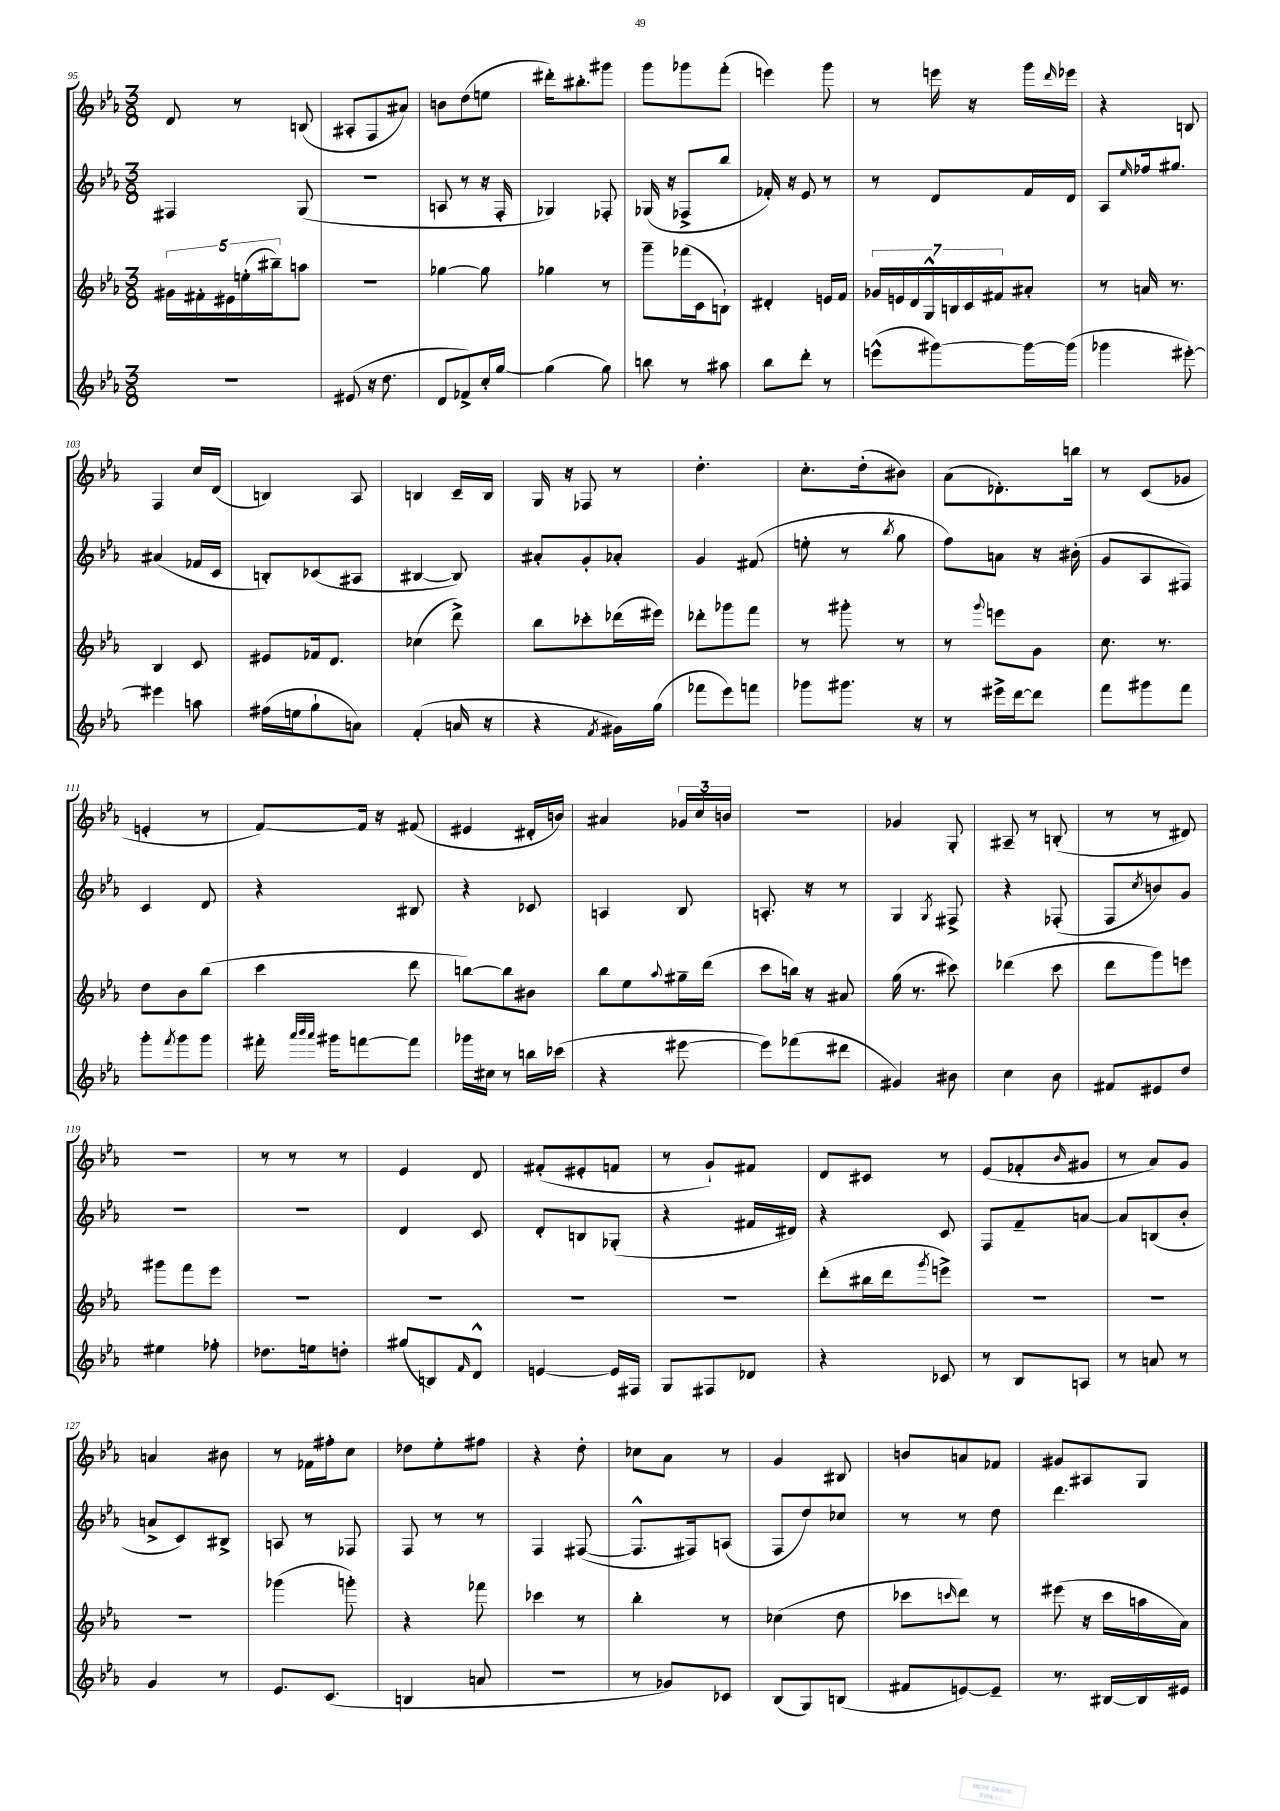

**kern	**kern	**kern	**kern
*part4	*part3	*part2	*part1
*staff4	*staff3	*staff2	*staff1
*clefG2	*clefG2	*clefG2	*clefG2
*k[b-e-a-]	*k[b-e-a-]	*k[b-e-a-]	*k[b-e-a-]
*M3/8	*M3/8	*M3/8	*M3/8
=95	=95	=95	=95
4.r	20g#X\LL	4F#X/	8d/
.	20f#X'\	.	.
.	20e#X\	.	.
.	.	.	8r
.	(20een'\	.	.
.	20bb#X~\J)	.	.
.	8aan\J	(8G/	(8Bn/
=96	=96	=96	=96
(8e#X/	4.r	4.r	8A#X'/L
16r	.	.	8F/
8.dd\	.	.	.
.	.	.	8a#X/J)
=97	=97	=97	=97
8d/L	[4gg-X\	8An/	8bn\L
8f-X^/)	.	8r	(8dd\
16cc'/L	8gg-\]	16r	8een\J
[16gg/JJ	.	16F'/	.
=98	=98	=98	=98
(4gg\]	4gg-X\	4G-X/)	16ddd#X'\KL)
.	.	.	8.bb#X'\
8gg\)	8r	8F-X'/	8ggg#X\J
=99	=99	=99	=99
8bbn\	8ggg~\L	(16G-X/	8ggg\L
.	.	16r	.
8r	(16fff-X\L	8F-X^/L	8ggg-X\
.	16c\J	.	.
8aa#X\	8Bn`\J)	8bb-/J	(8fff'\J
=100	=100	=100	=100
8bb-\L	4d#X'/	16f-X'/)	4eeen\)
.	.	16r	.
8ddd'\J	.	8e-/	.
8r	16en/LL	8r	8ggg\
.	16f/JJ	.	.
=101	=101	=101	=101
(8eeen^^\L	28g-X/LL	8r	8r
.	28en/	.	.
.	28d/	.	.
.	28G^^/	.	.
[8ggg#X\)	.	8d/L	16eeen\
.	28Bn/	.	.
.	28c/	.	.
.	.	.	16r
.	28f#X/J	.	.
16ggg#\L_	8a#X'/J	16f/L	16ggg\LL
.	.	.	16qqddd/
(16ggg#\JJ]	.	16d/JJ	16eee-X\JJ
=102	=102	=102	=102
4ggg-X\	8r	8A-/L	4r
.	.	16qqee-/	.
.	16an/	16ff-X/k	.
.	8.r	8.gg#X/J	.
[8eee#X'\)	.	.	8Bn/
!!LO:LB:g=z
=103	=103	=103	=103
4eee#X\]	4B-/	(4a#X/	4F/
8aan\	8c/	16f-X/LL	16cc/LL
.	.	16c/JJ	(16d/JJ
=104	=104	=104	=104
(16ff#X\LL	8e#X/L	8Bn'/L)	4Bn/)
16een\J	.	.	.
8gg`\	16f-X/k	(8c-X/	.
.	8.d/J	.	.
8an\J)	.	8A#X/J	8A-/
=105	=105	=105	=105
(4f'/	(4cc-X\	[4B#X/	4Bn/
16an/	8ddd^\)	8B#/])	16c~/LL
16r	.	.	16B/JJ
=106	=106	=106	=106
4r	8bb-\L	8a#X'/L	16G/
.	.	.	16r
.	8ccc-X'\	8g'/	8F-X/
8qf/	.	.	.
16g#X\LL)	(16ddd-X\L	8a-X'/J	8r
(16gg\JJ	16eee#X\JJ)	.	.
=107	=107	=107	=107
8fff-X\L	8ddd-X'\L	4g/	4.dd'\
8eee-\)	8ggg-X\	.	.
8fffn\J	8fff\J	(8f#X/	.
=108	=108	=108	=108
8ggg-X\L	8r	8een'\	8.cc'\L
8.ggg#X\J	8ggg#X'\	8r	.
.	.	.	(16dd'\k
.	.	8qbb-/	.
.	8r	8gg\	8b#X\J)
16r	.	.	.
=109	=109	=109	=109
8r	8r	8ff\L)	(8a-\L
.	8qqggg/	.	.
16eee#X^\LL	8eeen\L	8an\J	8.d-X'\)
[16ddd\J	.	.	.
8ddd\J]	8g\J	16r	.
.	.	(16b#X'\	16bbn\Jk
=110	=110	=110	=110
8fff\L	8.cc\	8g/L	8r
8ggg#X\	.	8A-/	(8c/L
.	8.r	.	.
8fff\J	.	8F#X/J)	8g-X/J
!!LO:LB:g=z
=111	=111	=111	=111
8ggg'\L	8dd\L	4c/	4en'/
8qfff/	.	.	.
8ggg\	8b-\	.	.
8ggg\J	(8bb-\J	8d/	8r
=112	=112	=112	=112
16fff#X'\	4ccc\	4r	[8f/L)
32qqaaa-/LLL	.	.	.
32qqbbb-/	.	.	.
32qqaaa-/JJJ	.	.	.
16ggg#X\KL	.	.	.
[8fffn\	.	.	16f/Jk]
.	.	.	16r
8fff\J]	8ddd\	8B#X/	(8f#X/
=113	=113	=113	=113
16ggg-X\LL	[8bbn\L)	4r	4e#X/
16cc#X\JJ	.	.	.
8r	8bb\]	.	.
16bbn\LL	8b#X\J	8c-X/	16d#X'/LL
(16ccc-X\JJ	.	.	16bn/JJ)
=114	=114	=114	=114
4r	8bb-\L	4An/	4a#X/
.	8ee-\	.	.
.	8qqaa-/	.	.
[8eee#X\	16gg#X~\L	8B-/	24g-X/LL
.	.	.	24cc/
.	(16ddd\JJ	.	.
.	.	.	24bn/JJ
=115	=115	=115	=115
8eee#\L])	8ccc\L	8.An'/	4.r
(8fff-X\	16bbn\Jk)	.	.
.	16r	16r	.
8ddd#X\J	8a#X/	8r	.
=116	=116	=116	=116
4g#X/)	(16gg\	4G/	4g-X/
.	8.r	.	.
.	.	8qG/	.
8b#X\	8ccc#X\)	8F#X^/	8G'/
=117	=117	=117	=117
4cc\	(4ddd-X\	4r	8A#X~/
.	.	.	8r
8b-\	8ccc\	(8F-X'/	(8Bn'/
=118	=118	=118	=118
8f#X/L	8ddd\L	8F/L	8r
.	.	8qcc/	.
8e#X/	8ggg\)	8bn/)	8r
8dd/J	8eeen\J	8g/J	8d#X/)
!!LO:LB:g=z
=119	=119	=119	=119
4ee#X\	8ggg#X\L	4.r	4.r
.	8fff\	.	.
8ff-X'\	8eee-\J	.	.
=120	=120	=120	=120
8.dd-X\L	4.r	4.r	8r
.	.	.	8r
16een\k	.	.	.
8ddn'\J	.	.	8r
=121	=121	=121	=121
(8gg#X/L	4.r	4d/	4e-/
8Bn/)	.	.	.
16qqf/	.	.	.
8d^^/J	.	8c/	8d/
=122	=122	=122	=122
[4en/	4.r	8d'/L	(8f#X'/L
.	.	8Bn/	8e#X'/
16e/LL]	.	(8G-X'/J	8fn/J
16F#X/JJ	.	.	.
=123	=123	=123	=123
8G/L	4.r	4r	8r
8F#X/	.	.	8g`/L)
8d-X/J	.	16f#X/LL	8f#X/J
.	.	16d#X/JJ)	.
=124	=124	=124	=124
4r	(8ddd'\L	4r	8d/L
.	16bb#X\L	.	8c#X/J
.	16ddd\J	.	.
.	8qggg/	.	.
8c-X/	8eeen^\J)	8c/	8r
=125	=125	=125	=125
8r	4.r	8F/L	(8e-/L
8B-/L	.	8f~/	8f-X'/
.	.	.	16qqb-/
8An/J	.	[8an/J	8g#X/J
=126	=126	=126	=126
8r	4.r	8a/L]	8r
8an/	.	(8Bn/	8a-/L)
8r	.	8b-'/J	8g/J
!!LO:LB:g=z
=127	=127	=127	=127
4g/	4.r	8an^/L	4an/
.	.	8c/)	.
8r	.	8B#X^/J	8b#X\
=128	=128	=128	=128
8.e-/L	(4ggg-X\	8An/	8r
.	.	8r	16f-X\LL
(8.c/J	.	.	16ff#X'\J
.	8gggn'\)	8F-X/	8cc\J
=129	=129	=129	=129
4Bn/	4r	8F/	8dd-X\L
.	.	8r	8ee-'\
8an/	8fff-X\	8r	8ff#X\J
=130	=130	=130	=130
4.r	4ccc-X\	4F/	4r
.	8r	([8F#X/	8dd'\
=131	=131	=131	=131
8r	4bb-'\	8.F#^^/L]	8cc-X\L
8g-X/L)	.	.	8a-\J
.	.	16F#X/k)	.
8c-X/J	8r	(8An/J	8r
=132	=132	=132	=132
(8B-/L	(4cc-X\	8F/L	4g/
8G/)	.	8dd/)	.
(8Bn/J	8dd\	8cc-X/J	8B#X/
=133	=133	=133	=133
8f#X/L	8ccc-X\L	8r	8bn/L
.	16qqcccn/	.	.
[8en/)	8ddd\J)	8r	8an/
8e~/J]	8r	8dd\	8f-X/J
=134	=134	=134	=134
8.r	(8eee#X\	4.ddd\	8g#X/L
.	16r	.	8A#X/
[16B#X/LL	16ccc\LL	.	.
16B#/]	16aan\	.	8G/J
16e#X/JJ	16a-\JJ)	.	.
==	==	==	==
*-	*-	*-	*-
